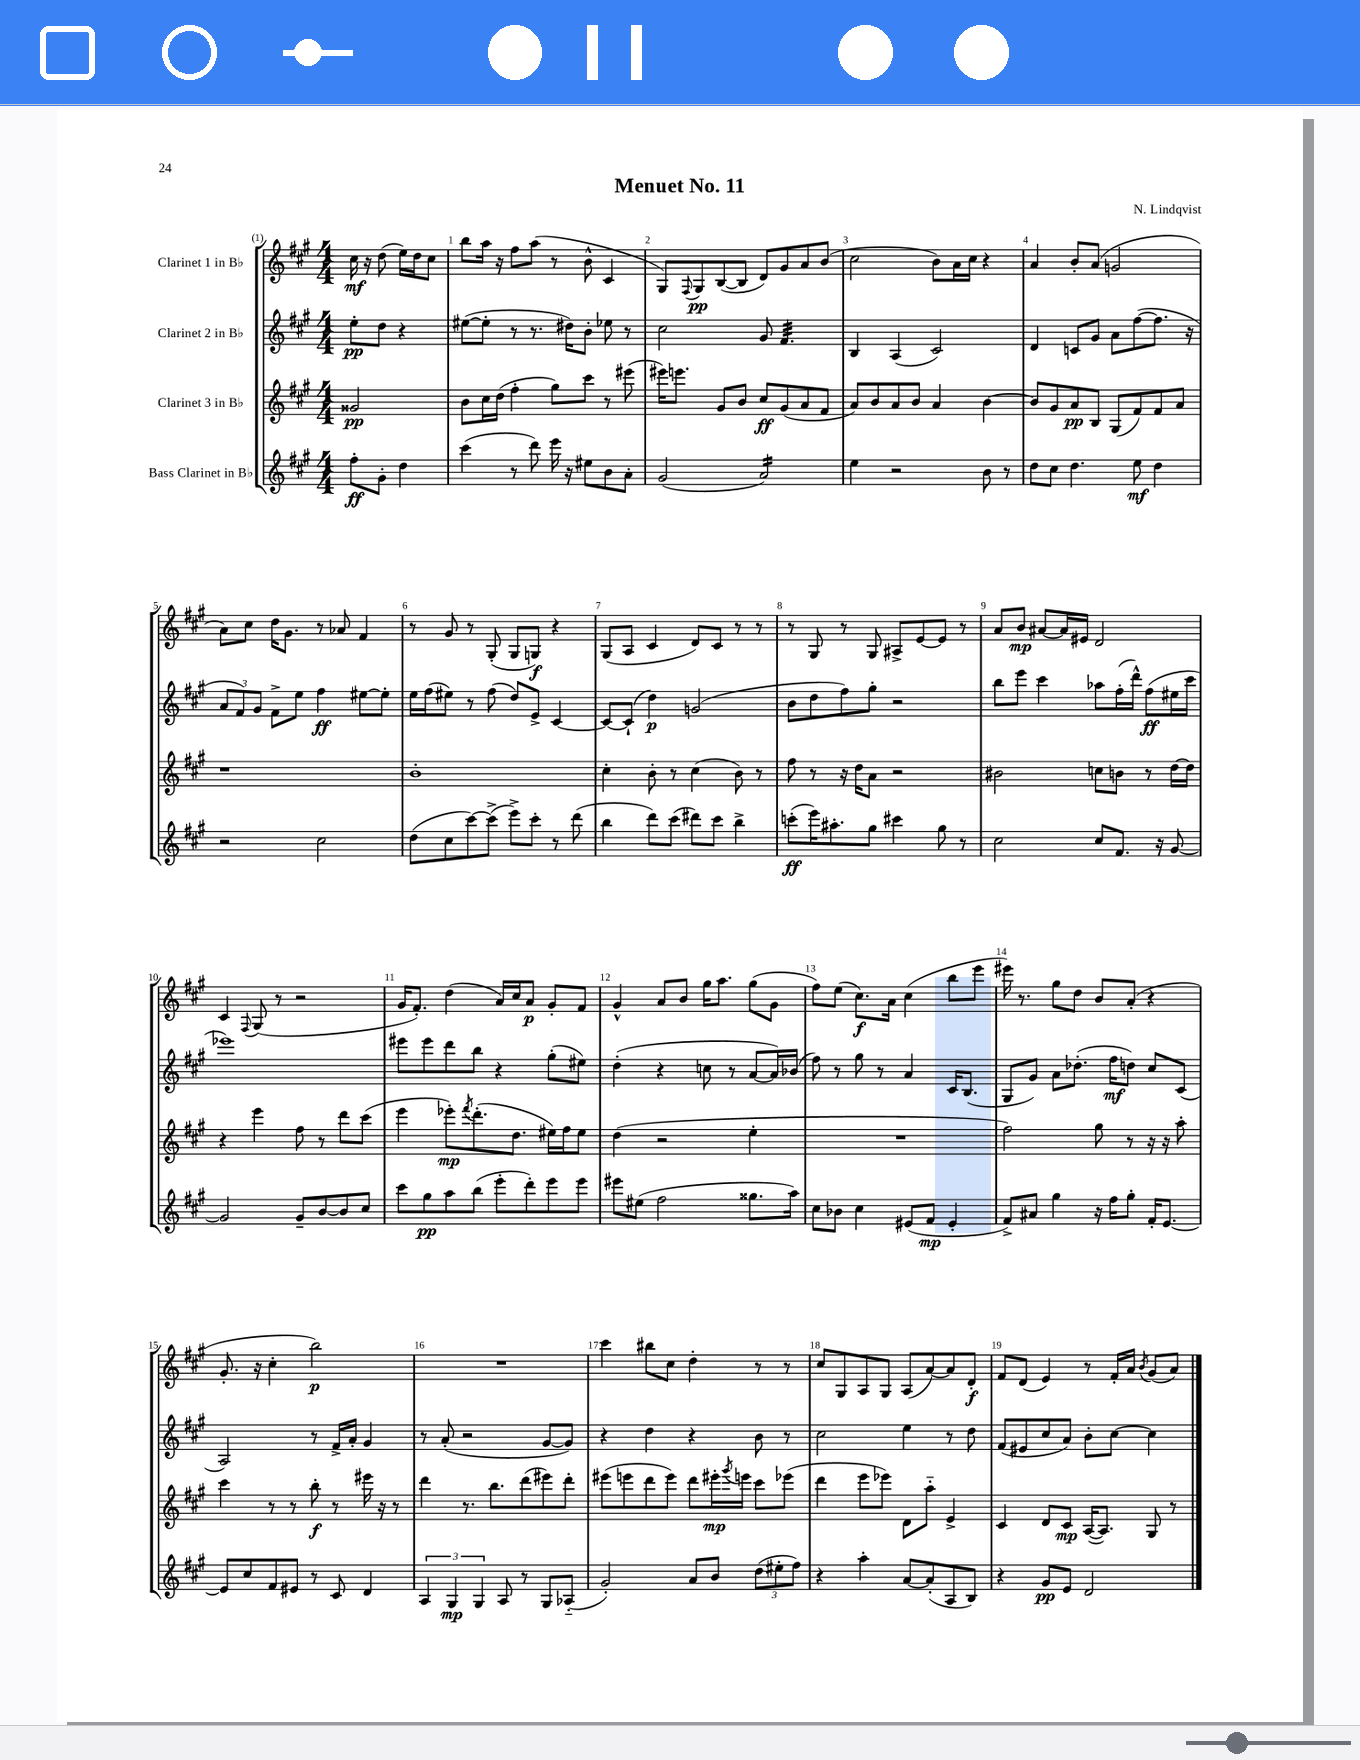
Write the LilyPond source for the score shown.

\header { title = "Menuet No. 11" composer = "N. Lindqvist" }
<<
\new StaffGroup <<
\new Staff = "s0" \with { instrumentName = "Clarinet 1 in Bb" } {
    \clef treble \key a \major \numericTimeSignature \time 4/4 \partial 2
    cis''16\mf r16 d''8( e''16) d''16 cis''8 |
    b''8 a''16 r16 fis''8 a''8( r8 b'8-^ cis'4 |
    gis8) \appoggiatura { fis8 } gis8\pp b8~( b8 d'8) gis'8 a'8 b'8( |
    cis''2 b'8) a'16 cis''16 r4 |
    a'4 b'8-. a'8( g'2 |
    a'8) cis''8 d''16 gis'8. r8 aes'8 fis'4 |
    r8 gis'8 r8 gis8-.( gis8 g8\f) r4 |
    gis8( a8 cis'4 d'8) cis'8 r8 r8 |
    r8 gis8 r8 gis8 ais8-> e'8~ e'8 r8 |
    a'8 b'8\mp ais'8~ ais'16 eis'16 d'2 |
    cis'4 \appoggiatura { fis8 } gis8( r8 r2 |
    gis'16 fis'8.-.) d''4( a'16) cis''16 a'8\p gis'8-. fis'8 |
    gis'4-^ a'8 b'8 gis''16 a''8. gis''8( gis'8 |
    fis''8) e''8( cis''8.\f) a'16 cis''4( b''8 e'''8 |
    eis'''16) r8. gis''8 d''8 b'8 a'8-.( r4 |
    gis'8.-. r16 cis''4-. b''2\p) |
    R1 |
    cis'''4 bis''8 cis''8 d''4-. r8 r8 |
    cis''8 gis8 a8 gis8 a8( a'8~) a'8 d'8-.\f |
    fis'8 d'8( e'4) r8 fis'16-. a'16 \acciaccatura { b'8 } gis'8( a'8) \bar "|." |
}
\new Staff = "s1" \with { instrumentName = "Clarinet 2 in Bb" } {
    \clef treble \key a \major \numericTimeSignature \time 4/4 \partial 2
    e''8-.\pp d''8 r4 |
    eis''8~( eis''8-. r8 r8. dis''16) b'8-. ees''8 r8 |
    cis''2 gis'8 fis'4.:32 |
    b4 a4( cis'2) |
    d'4 c'8 gis'8 a'8 fis''8~( fis''8. r16 |
    \tuplet 3/2 { a'8 fis'8) gis'8 } fis'8-> e''8 fis''4\ff eis''8~ eis''8-. |
    e''16 fis''16( eis''8) r8 fis''8( d''8) e'8-> cis'4~ |
    cis'8~ cis'8-!( d''4\p) g'2( |
    b'8 d''8 fis''8) gis''8-. r2 |
    b''8 e'''8 cis'''4 aes''8 fis''16-.( d'''16-^) fis''8\ff( eis''16 cis'''16 |
    ees'''1) |
    eis'''8 eis'''8 d'''8 b''8 r4 gis''8-.( eis''8) |
    d''4-.( r4 c''8 r8 a'8~ a'16) bes'16( |
    fis''8) r8 gis''8 r8 a'4 cis'16 b8.( |
    gis8 gis'8) a'8 des''8.-.( fis''16\mf d''8) cis''8 cis'8( |
    a2) r8 fis'16-> a'16-. gis'4 |
    r8 a'8-.( r2 gis'8~ gis'8) |
    r4 d''4 r4 b'8 r8 |
    cis''2 e''4 r8 d''8 |
    fis'8( eis'8 cis''8 a'8) b'8-. cis''8~ cis''4 \bar "|." |
}
\new Staff = "s2" \with { instrumentName = "Clarinet 3 in Bb" } {
    \clef treble \key a \major \numericTimeSignature \time 4/4 \partial 2
    gisis'2\pp |
    b'8 cis''16 d''16( fis''4-. gis''8) cis'''8 r8 eis'''8( |
    eis'''16) e'''8. gis'8 b'8 cis''8\ff gis'8( a'8 fis'8 |
    a'8) b'8 a'8 b'8 a'4 b'4~ |
    b'8 gis'8 a'8\pp b8 gis8( fis'8) fis'8 a'8 |
    r1 |
    b'1-. |
    cis''4-. b'8-. r8 cis''4( b'8) r8 |
    fis''8 r8 r16 d''16 a'8 r2 |
    bis'2 c''8 b'8 r8 d''16~ d''16 |
    r4 e'''4 fis''8 r8 d'''8 cis'''8( |
    e'''4 ees'''8-.\mp) \acciaccatura { fis'''8 } d'''8.-.( d''8. eis''16) fis''16 eis''8 |
    d''4( r2 e''4-. |
    R1 |
    fis''2) gis''8 r8 r16 r16 a''8-. |
    cis'''4 r8 r8 b''8-.\f r8 eis'''16 r16 r8 |
    d'''4 r8. b''8. d'''8( eis'''8) d'''8-. |
    eis'''8( e'''8 d'''8 e'''8) d'''8 eis'''16-.\mp \acciaccatura { gis'''8 } e'''16 cis'''8 ees'''8( |
    d'''4 e'''8 ees'''8) d'8 a''8-_ e'4-> |
    cis'4 d'8 cis'8\mp a16~( a8.) gis8 r8 \bar "|." |
}
\new Staff = "s3" \with { instrumentName = "Bass Clarinet in Bb" } {
    \clef treble \key a \major \numericTimeSignature \time 4/4 \partial 2
    fis''8-.\ff gis'8-. d''4 |
    cis'''4( r8 d'''8) e'''16 r16 eis''8 b'8 a'8-. |
    gis'2( a'2:16) |
    e''4 r2 b'8 r8 |
    d''8 cis''8 d''4. e''8\mf d''4 |
    r2 cis''2 |
    d''8( cis''8 cis'''8~) cis'''8->( e'''8->) cis'''8-. r8 d'''8( |
    b''4 d'''8) cis'''8( dis'''8) cis'''8 b''4-> |
    c'''8-.\ff( e'''16) ais''8.-. gis''8 cis'''4 gis''8 r8 |
    cis''2 cis''8 fis'8. r16 gis'8~ |
    gis'2 gis'8-- b'8~ b'8 cis''8 |
    cis'''8 gis''8\pp a''8 b''8( e'''8-. d'''8-.) e'''8 e'''8 |
    eis'''8 eis''8( fis''2 gisis''8. a''16) |
    cis''8 bes'8 cis''4 eis'8( fis'8\mp eis'4-. |
    fis'8->) ais'8 gis''4 r16 fis''16 gis''8-. fis'16-. e'8.~ |
    e'8 cis''8 fis'8 eis'8 r8 cis'8 d'4 |
    \tuplet 3/2 { a4 gis4\mp gis4 } a8 r8 gis8 aes8-_( |
    gis'2-.) a'8 b'8 \tuplet 3/2 { d''8( eis''8-. fis''8) } |
    r4 a''4-. a'8~ a'8-.( a8 b8) |
    r4 gis'8\pp e'8 d'2 \bar "|." |
}
>>
>>
\layout { \context { \Score \override BarNumber.break-visibility = ##(#f #t #t) barNumberVisibility = #all-bar-numbers-visible } }
